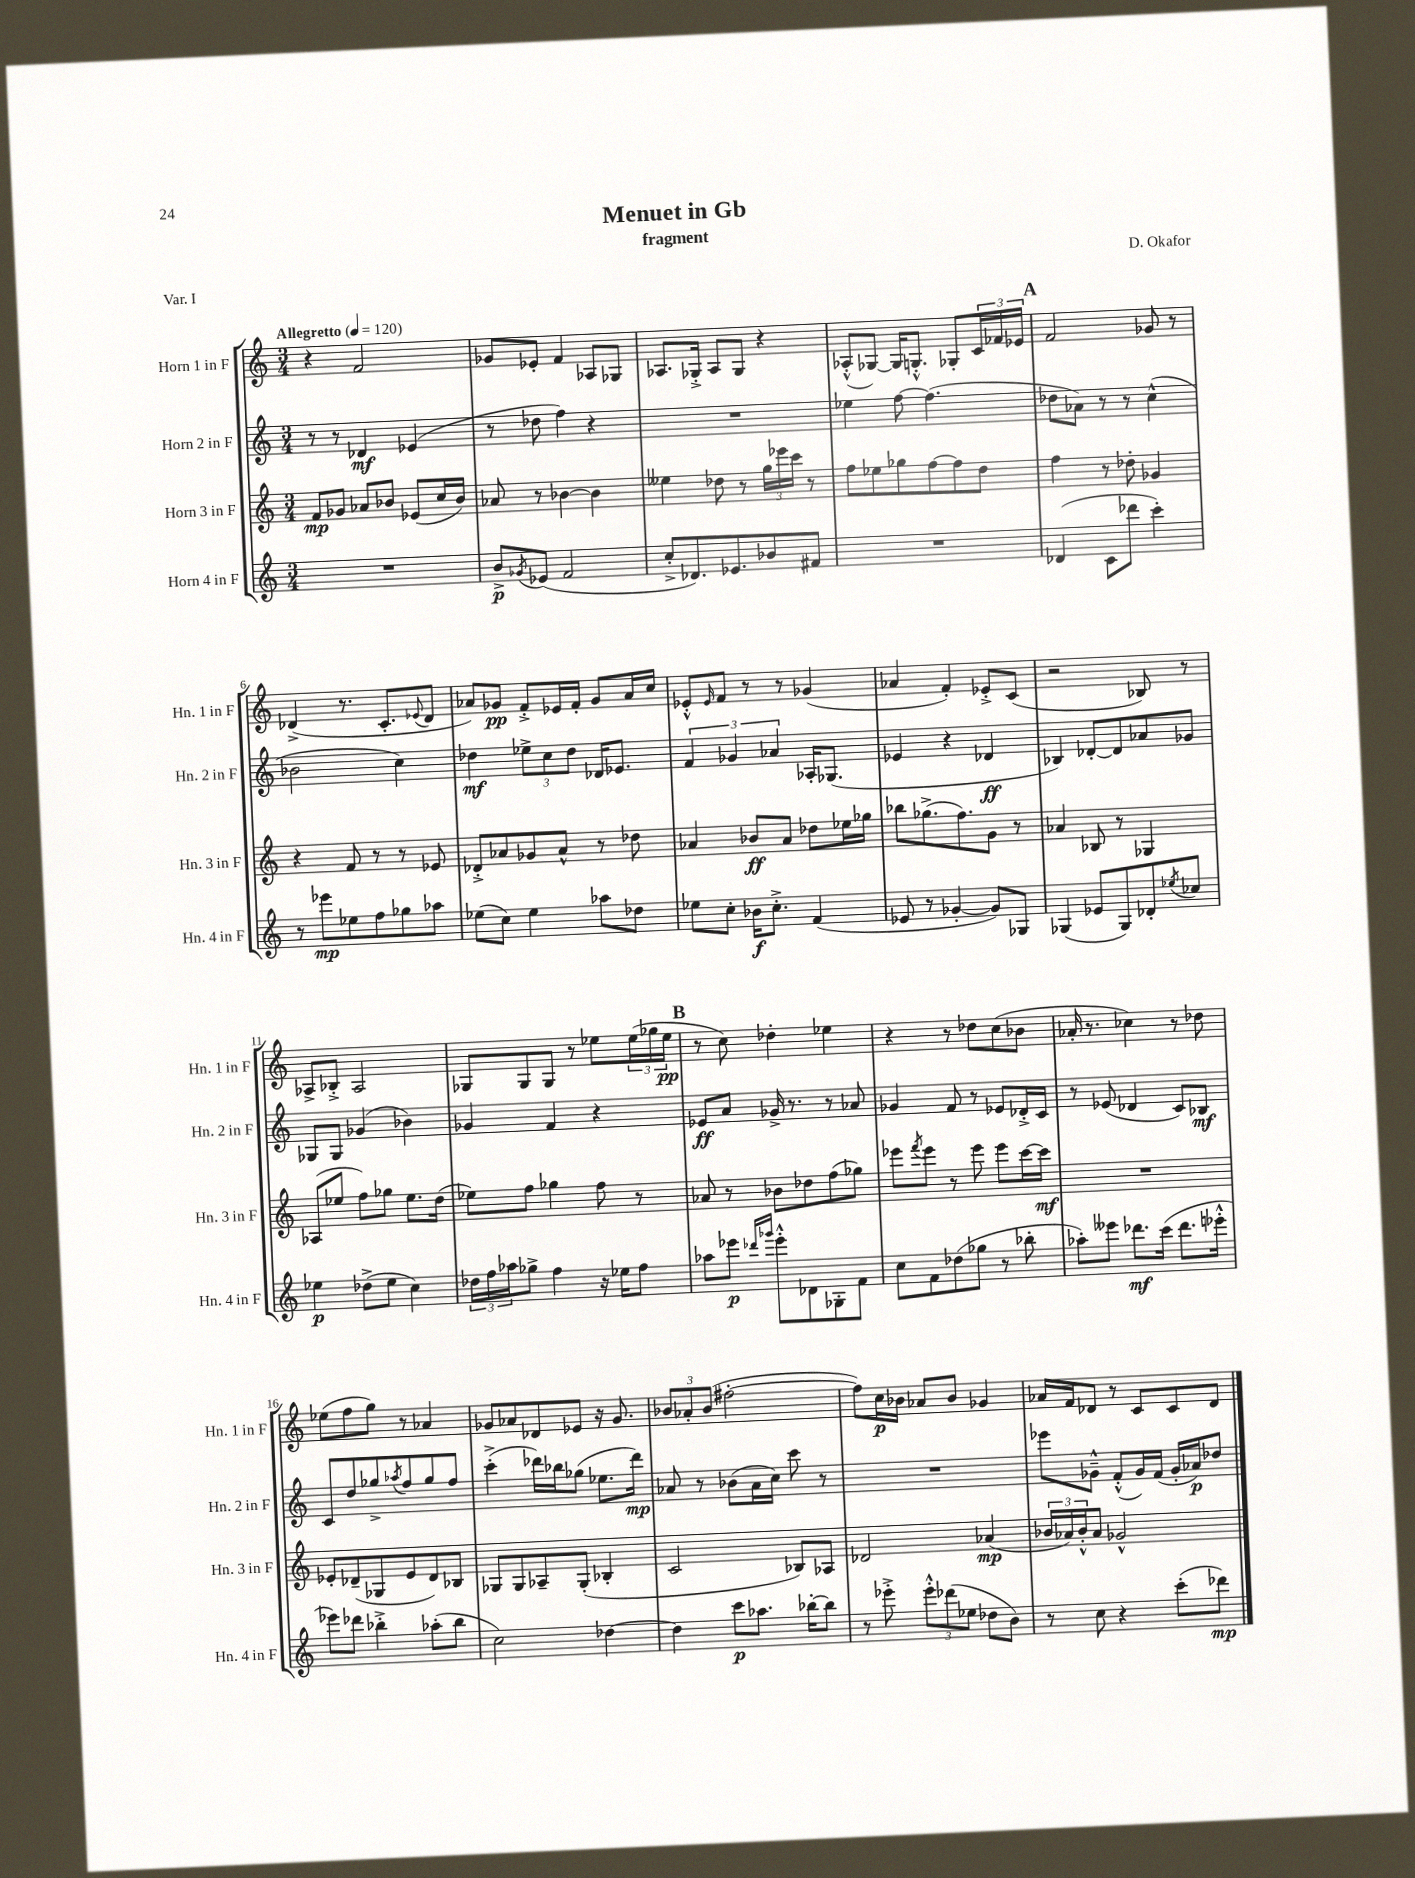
\header { title = "Menuet in Gb" composer = "D. Okafor" subtitle = "fragment" piece = "Var. I" }
<<
\new StaffGroup <<
\new Staff = "s0" \with { instrumentName = "Horn 1 in F" shortInstrumentName = "Hn. 1 in F" } {
    \clef treble \key c \major \numericTimeSignature \time 3/4 \tempo "Allegretto" 4 = 120
    r4 f'2 |
    ges'8 ees'8-. f'4 aes8 ges8 |
    aes8. ges16-.-> aes8 ges8 r4 |
    aes8-.-^( ges8~) ges16 g8.-.-^ ges8-. \tuplet 3/2 { c'16 fes'16 ees'16 } |
    \mark \markup { \bold "A" } f'2 ges'8 r8 |
    des'4->( r8. c'8.-. \appoggiatura { ees'8 } des'8 |
    aes'8) ges'8\pp f'8-.-> ees'16 f'16-. ges'8 aes'16 c''16 |
    ees'8-.-^ \grace { ees'16 } f'8 r8 r8 ges'4( |
    aes'4 f'4-.) ees'8-.-> c'8( |
    r2 bes8) r8 |
    aes8-> bes8-.-> aes2 |
    ges8 ges8 ges8 r8 ees''8 \tuplet 3/2 { ees''16( ges''16 ees''16\pp } |
    \mark \markup { \bold "B" } r8 c''8) des''4-. ees''4 |
    r4 r8 des''8 c''8( bes'8 |
    aes'16-. r8. ces''4) r8 des''8 |
    ees''8( f''8 g''8) r8 aes'4 |
    ges'8 aes'8 des'8 ees'8 r16 ges'8. |
    \tuplet 3/2 { bes'8 aes'8-. bes'8( } fis''2~-. |
    fis''8) c''16\p bes'16 aes'8 bes'8 ges'4 |
    aes'16 f'16 des'8 r8 c'8 c'8 des'8 \bar "|." |
}
\new Staff = "s1" \with { instrumentName = "Horn 2 in F" shortInstrumentName = "Hn. 2 in F" } {
    \clef treble \key c \major \numericTimeSignature \time 3/4
    r8 r8 des'4\mf ees'4( |
    r8 des''8 f''4) r4 |
    R2. |
    ees''4 f''8~ f''4.( |
    \mark \markup { \bold "A" } des''8 aes'8) r8 r8 c''4-^( |
    bes'2 c''4) |
    des''4\mf \tuplet 3/2 { ees''8-> c''8 des''8 } des'16 ees'8. |
    \tuplet 3/2 { f'4 ges'4 aes'4 } aes16-. ges8.( |
    ees'4 r4 des'4\ff |
    bes4) des'8~-. des'8 aes'8 ges'8 |
    ges8 ges8 ges'4( bes'4) |
    ges'4 f'4 r4 |
    \mark \markup { \bold "B" } ees'8\ff a'8 ges'16-> r8. r8 aes'8 |
    ges'4 f'8 r8 ees'8 des'16-.-> c'16 |
    r8 ees'8( des'4 c'8) bes8\mf |
    c'8 d''8 ges''8-> \acciaccatura { aes''8 } f''8 ges''8 f''8 |
    c'''4-.->( des'''16) bes''16 ges''8( ees''8. des'''16\mp) |
    aes'8 r8 bes'8( aes'16 c''16) c'''8 r8 |
    R2. |
    ees'''8 ges'8---^ f'8-.-^( ges'16) f'16( ges'16-. aes'16\p) des''8 \bar "|." |
}
\new Staff = "s2" \with { instrumentName = "Horn 3 in F" shortInstrumentName = "Hn. 3 in F" } {
    \clef treble \key c \major \numericTimeSignature \time 3/4
    f'8\mp ges'8 aes'8 bes'8 ees'8( c''16 bes'16) |
    aes'8 r8 bes'4~ bes'4 |
    eeses''4 des''8 r8 \tuplet 3/2 { g''16 ees'''16 c'''16 } r8 |
    f''8 ees''8 ges''8 f''8~ f''8 d''8 |
    \mark \markup { \bold "A" } f''4 r8 des''8-. ges'4 |
    r4 f'8 r8 r8 ees'8 |
    des'8-.-> aes'8 ges'8 aes'8-^ r8 des''8 |
    aes'4 bes'8\ff aes'8 des''8 ees''16 ges''16 |
    bes''8 ges''8.->( f''8.) g'8 r8 |
    aes'4 bes8 r8 ges4 |
    aes8( ees''8 f''8) ges''8 ees''8. d''16( |
    ees''8) f''8 ges''4 f''8 r8 |
    \mark \markup { \bold "B" } aes'8 r8 bes'8 des''8 f''8( ges''8) |
    ees'''8 \acciaccatura { f'''8 } ees'''8 r8 ees'''8 ees'''8 c'''16~ c'''16\mf |
    R2. |
    ees'8-. des'8--( ges8 ees'8 des'8) bes8 |
    ges8 ges8 aes8-- ges8-.( bes4-. |
    c'2 bes8) aes8 |
    des'2 aes'4\mp( |
    \tuplet 3/2 { bes'16 aes'16) bes'16-.-^ } aes'8 ges'2-^ \bar "|." |
}
\new Staff = "s3" \with { instrumentName = "Horn 4 in F" shortInstrumentName = "Hn. 4 in F" } {
    \clef treble \key c \major \numericTimeSignature \time 3/4
    R2. |
    b'8->\p \acciaccatura { ges'8 } ees'8( f'2 |
    c''8-.-> des'8.) ees'8. bes'8 fis'8 |
    R2. |
    \mark \markup { \bold "A" } des'4( c'8 des'''8 c'''4-.) |
    r8 ees'''8\mp ees''8 f''8 ges''8 aes''8 |
    ees''8( c''8) ees''4 aes''8 des''8 |
    ees''8 c''8-. bes'16\f c''8.-.-> f'4( |
    ees'8 r8 ges'4~-. ges'8) ges8 |
    ges4( ees'8 ges8) des'8-. \acciaccatura { ees''8 } ces''8 |
    ees''4\p des''8->( ees''8 c''4) |
    \tuplet 3/2 { des''16 f''16 aes''16 } ges''8-> f''4 r16 ees''16 f''8 |
    \mark \markup { \bold "B" } aes''8 ees'''8\p \grace { des'''16 ges'''16 } ees'''8-.-^ des'8 ges8-. f'8 |
    c''8 f'8 des''8( ges''8 r8 bes''8-. |
    aes''8-.) eeses'''8 des'''8.\mf c'''16( des'''8. ees'''16-.-^ |
    ees'''8) des'''8 bes''4-.-> aes''8-.( bes''8 |
    c''2) des''4~ |
    des''4 c'''8\p aes''8. bes''16~-. bes''8 |
    r8 ees'''8-.-> \tuplet 3/2 { ees'''8-.-^ des'''8( ees''8 } des''8 b'8) |
    r8 c''8 r4 c'''8-.( des'''8\mp) \bar "|." |
}
>>
>>
